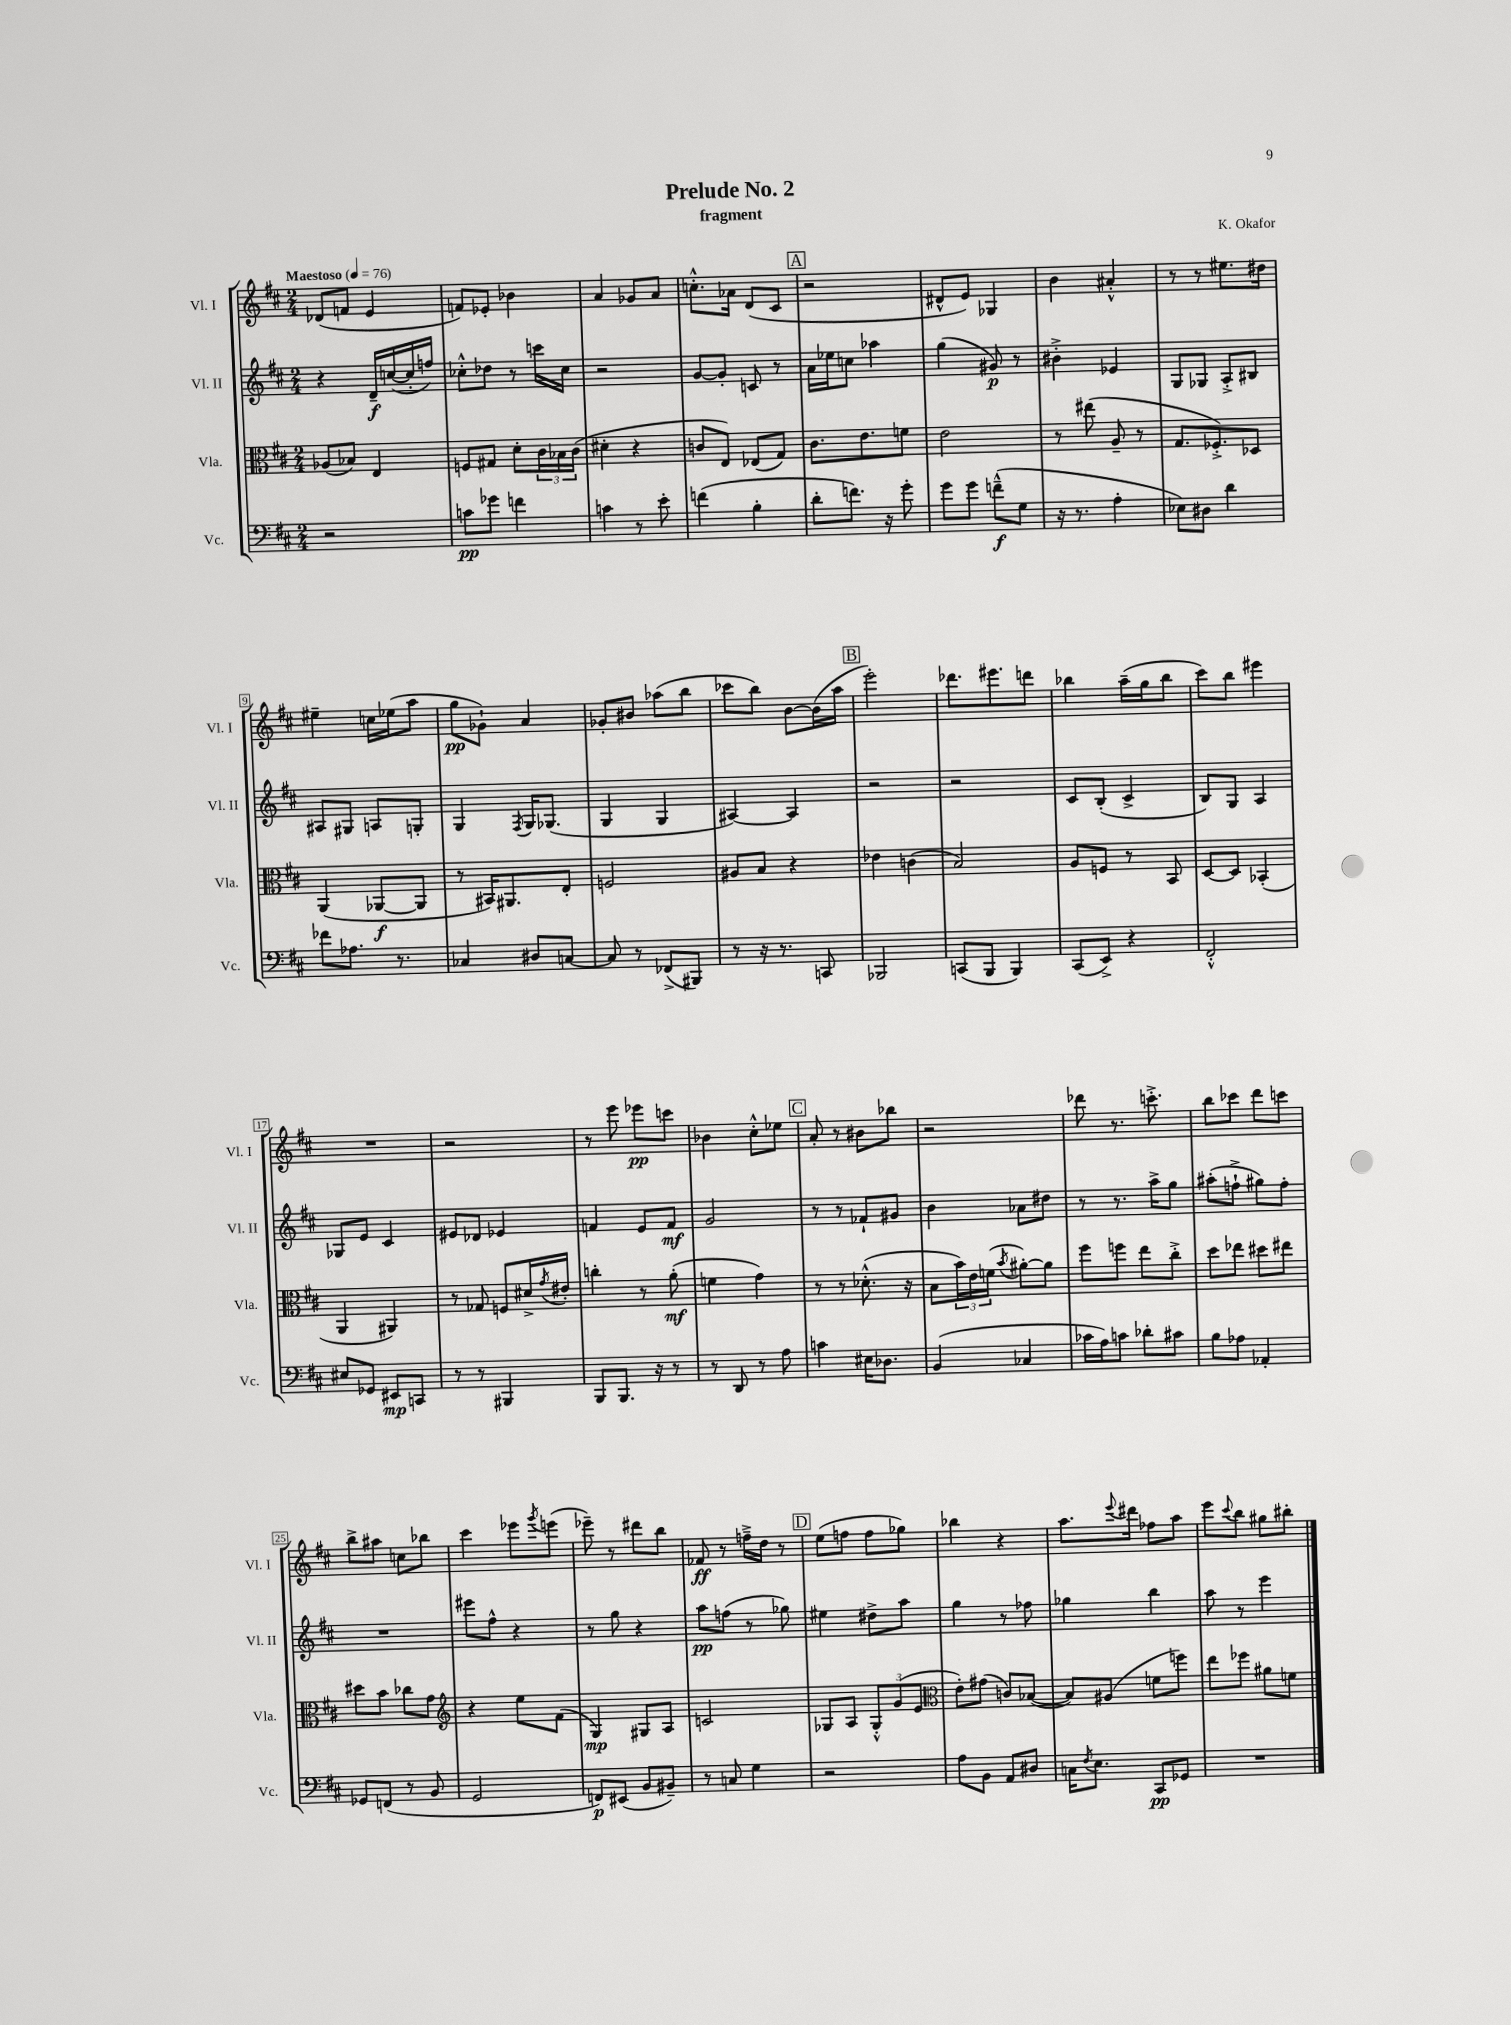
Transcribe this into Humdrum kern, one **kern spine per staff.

**kern	**dynam	**kern	**dynam	**kern	**dynam	**kern	**dynam
*part4	*part4	*part3	*part3	*part2	*part2	*part1	*part1
*staff4	*staff4	*staff3	*staff3	*staff2	*staff2	*staff1	*staff1
*I"Vc.	*	*I"Vla.	*	*I"Vl. II	*	*I"Vl. I	*
*I'Vc.	*	*I'Vla.	*	*I'Vl. II	*	*I'Vl. I	*
*clefF4	*	*clefC3	*	*clefG2	*	*clefG2	*
*k[f#c#]	*	*k[f#c#]	*	*k[f#c#]	*	*k[f#c#]	*
*M2/4	*	*M2/4	*	*M2/4	*	*M2/4	*
*MM76	*	*MM76	*	*MM76	*	*MM76	*
=1	=1	=1	=1	=1	=1	=1	=1
!	!	!	!	!	!	!LO:TX:a:B:t=Maestoso	!
2r	.	(8A-X/L	.	4r	.	(8d-X/L	.
.	.	8B-X/J)	.	.	.	8fn/J	.
.	.	4E/	.	16d~/LL	f	4e/	.
.	.	.	.	([16ccn/	.	.	.
.	.	.	.	16cc'/]	.	.	.
.	.	.	.	16ffn/JJ)	.	.	.
=2	=2	=2	=2	=2	=2	=2	=2
8cn\L	pp	8Fn/L	.	8cc-X'^^\L	.	8fn/L)	.
8g-X\J	.	8G#X/J	.	8dd-X\J	.	8e-X'/J	.
4fn\	.	8d'\L	.	8r	.	4b-X\	.
.	.	24c#\L	.	16cccn\LL	.	.	.
.	.	24B-X\	.	.	.	.	.
.	.	.	.	16cc-\JJ	.	.	.
.	.	(24c#\JJ	.	.	.	.	.
=3	=3	=3	=3	=3	=3	=3	=3
4cn\	.	4d#X'\	.	2r	.	4a/	.
8r	.	4r	.	.	.	8g-X/L	.
8e'\	.	.	.	.	.	8a/J	.
=4	=4	=4	=4	=4	=4	=4	=4
(4fn\	.	8cn/L	.	[8g/L	.	8.ccn'^^\L	.
.	.	8E/J)	.	8g'/J]	.	.	.
.	.	.	.	.	.	16a-X\Jk	.
4B'\	.	(8E-X/L	.	8cn/	.	(8d/L	.
.	.	8G/J)	.	8r	.	8c#/J	.
!!LO:REH:place=s1:t=A
=5	=5	=5	=5	=5	=5	=5	=5
8d'\L	.	8.c#\L	.	16a\LL	.	2r	.
.	.	.	.	16ee-X\J	.	.	.
8.fn\J)	.	.	.	8ccn\J	.	.	.
.	.	8.e\	.	.	.	.	.
.	.	.	.	4aa-X\	.	.	.
16r	.	.	.	.	.	.	.
8g'\	.	8fn\J	.	.	.	.	.
=6	=6	=6	=6	=6	=6	=6	=6
8g\L	.	2e\	.	(4gg\	.	8d#X^^/L	.
8g\J	.	.	.	.	.	8e/J)	.
(8fn~^^\L	f	.	.	8g#X/)	p	4G-X/	.
8G\J	.	.	.	8r	.	.	.
=7	=7	=7	=7	=7	=7	=7	=7
16r	.	8r	.	4b#X'^\	.	4b\	.
8.r	.	.	.	.	.	.	.
.	.	(8ee#X\	.	.	.	.	.
4A'\	.	8A~/	.	4e-X/	.	4a#X'^^/	.
.	.	8r	.	.	.	.	.
=8	=8	=8	=8	=8	=8	=8	=8
8E-X\L)	.	8.G/L	.	8G/L	.	8r	.
8D#X\J	.	.	.	8G-X/J	.	8r	.
.	.	8.F-X'^/)	.	.	.	.	.
4d\	.	.	.	8A'^/L	.	8.ee#X\L	.
.	.	8D-X/J	.	8B#X/J	.	.	.
.	.	.	.	.	.	16dd#X\Jk	.
!!LO:LB:g=z
=9	=9	=9	=9	=9	=9	=9	=9
8f-X\L	.	(4AA/	.	8A#X/L	.	4ee#X~\	.
8.A-X\J	.	.	.	8G#X/J	.	.	.
.	.	[8AA-X/L	f	8An/L	.	16ccn\LL	.
8.r	.	.	.	.	.	(16ee-X\J	.
.	.	8AA-/J]	.	8Gn'/J	.	8aa\J	.
=10	=10	=10	=10	=10	=10	=10	=10
4C-X/	.	8r	.	4G/	.	8gg\L	pp
.	.	16BB#X/KL)	.	.	.	8g-X`\J)	.
.	.	8.AA#X/	.	.	.	.	.
.	.	.	.	8qF#/	.	.	.
8D#X/L	.	.	.	16G/KL	.	4a/	.
.	.	.	.	(8.G-X/J	.	.	.
[8Cn/J	.	8E'/J	.	.	.	.	.
=11	=11	=11	=11	=11	=11	=11	=11
8C/]	.	2Fn/	.	4G/	.	8g-X'/L	.
8r	.	.	.	.	.	8b#X/J	.
(8FF-X^/L	.	.	.	4G/	.	(8aa-X\L	.
8BBB#X/J)	.	.	.	.	.	8bb\J	.
=12	=12	=12	=12	=12	=12	=12	=12
8r	.	8A#X/L	.	[4A#X/)	.	8ccc-X\L	.
16r	.	8B/J	.	.	.	8bb\J)	.
8.r	.	.	.	.	.	.	.
.	.	4r	.	4A#/]	.	[8b\L	.
8CCn/	.	.	.	.	.	(16b\L]	.
.	.	.	.	.	.	16aa\JJ	.
!!LO:REH:place=s1:t=B
=13	=13	=13	=13	=13	=13	=13	=13
2BBB-X/	.	4e-X\	.	2r	.	2eee'\)	.
.	.	(4cn\	.	.	.	.	.
=14	=14	=14	=14	=14	=14	=14	=14
(8CCn/L	.	2B/)	.	2r	.	8.ddd-X\L	.
8BBB/J	.	.	.	.	.	.	.
.	.	.	.	.	.	8.eee#X\	.
4BBB/)	.	.	.	.	.	.	.
.	.	.	.	.	.	8dddn\J	.
=15	=15	=15	=15	=15	=15	=15	=15
(8CC#/L	.	8A/L	.	8c#/L	.	4bb-X\	.
8EE^/J)	.	8Fn/J	.	(8B'/J	.	.	.
4r	.	8r	.	4c#^/	.	(16aa~\LL	.
.	.	.	.	.	.	16gg\J	.
.	.	8BB/	.	.	.	8bb-\J	.
=16	=16	=16	=16	=16	=16	=16	=16
2FF#'^^/	.	[8D/L	.	8B/L)	.	8ccc#\L)	.
.	.	8D/J]	.	8G/J	.	8bb\J	.
.	.	(4BB-X'/	.	4A/	.	4eee#X\	.
!!LO:LB:g=z
=17	=17	=17	=17	=17	=17	=17	=17
8E#X/L	.	4AA/	.	8G-X/L	.	2r	.
8GG-X/J	.	.	.	8e/J	.	.	.
8EE#X/L	mp	4AA#X/)	.	4c#/	.	.	.
8CCn/J	.	.	.	.	.	.	.
=18	=18	=18	=18	=18	=18	=18	=18
8r	.	8r	.	8e#X/L	.	2r	.
8r	.	8G-X/	.	8d-X/J	.	.	.
4BBB#X/	.	8Fn/L	.	4e-X/	.	.	.
.	.	16d#X^/L	.	.	.	.	.
.	.	8qg/	.	.	.	.	.
.	.	16e#X'/JJ	.	.	.	.	.
=19	=19	=19	=19	=19	=19	=19	=19
8BBB/L	.	4ccn'\	.	4fn/	.	8r	.
8.BBB/J	.	.	.	.	.	8eee\	.
.	.	8r	.	8e/L	.	8eee-X\L	pp
16r	.	.	.	.	.	.	.
8r	.	(8a'\	mf	8f/J	mf	8cccn\J	.
=20	=20	=20	=20	=20	=20	=20	=20
8r	.	4fn\	.	2g/	.	4b-X\	.
8DD/	.	.	.	.	.	.	.
8r	.	4g\)	.	.	.	8cc#'^^\L	.
8A\	.	.	.	.	.	8ee-X\J	.
!!LO:REH:place=s1:t=C
=21	=21	=21	=21	=21	=21	=21	=21
4cn\	.	8r	.	8r	.	8a'/	.
.	.	8r	.	8r	.	8r	.
16E#X\KL	.	(8.d-X'^^\	.	8f-X`/L	.	8b#X\L	.
8.D-X\J	.	.	.	.	.	.	.
.	.	.	.	8g#X/J	.	8bb-X\J	.
.	.	16r	.	.	.	.	.
=22	=22	=22	=22	=22	=22	=22	=22
(4BB/	.	8B\L	.	4b\	.	2r	.
.	.	24b\L)	.	.	.	.	.
.	.	24e\	.	.	.	.	.
.	.	(24fn\JJ	.	.	.	.	.
.	.	8qb/	.	.	.	.	.
4C-X/	.	[8a#X'\L)	.	8a-X\L	.	.	.
.	.	8a#\J]	.	8dd#X\J	.	.	.
=23	=23	=23	=23	=23	=23	=23	=23
16c-X\LL	.	8ff#\L	.	8r	.	8ddd-X\	.
16A\J)	.	.	.	.	.	.	.
8cn\J	.	8ffn\J	.	8.r	.	8.r	.
8d-X'\L	.	8ee\L	.	.	.	.	.
.	.	.	.	16aa^\KL	.	8.cccn'^\	.
8c#X\J	.	8cc#'^\J	.	8gg\J	.	.	.
=24	=24	=24	=24	=24	=24	=24	=24
8B\L	.	8dd\L	.	(8aa#X'\L	.	8bb\L	.
8A-X\J	.	8ee-X\J	.	8ffn`^\J	.	8ccc-X\J	.
4AA-X'/	.	8dd#X\L	.	8gg#X\L)	.	8ddd\L	.
.	.	8ee#X\J	.	8ff'\J	.	8cccn\J	.
!!LO:LB:g=z
=25	=25	=25	=25	=25	=25	=25	=25
8GG-X/L	.	8dd#X\L	.	2r	.	8bb^\L	.
(8FFn/J	.	8b\J	.	.	.	8aa#X\J	.
8r	.	8cc-X\L	.	.	.	8ccn\L	.
8BB/	.	8g\J	.	.	.	8bb-X\J	.
=26	=26	=26	=26	=26	=26	=26	=26
*	*	*clefG2	*	*	*	*	*
2GG/	.	4r	.	8eee#X\L	.	4ccc#\	.
.	.	.	.	8ff#^^\J	.	.	.
.	.	8ee\L	.	4r	.	8eee-X\L	.
.	.	.	.	.	.	8qggg/	.
.	.	(8f#\J	.	.	.	(8eeen\J	.
=27	=27	=27	=27	=27	=27	=27	=27
8FFn/L)	p	4G/)	mp	8r	.	8eee-X~\)	.
(8EE#X/J	.	.	.	8gg\	.	8r	.
8BB/L	.	8G#X/L	.	4r	.	8ddd#X\L	.
8BB#X~/J)	.	8A/J	.	.	.	8bb\J	.
=28	=28	=28	=28	=28	=28	=28	=28
8r	.	2cn/	.	8aa\L	pp	8f-X/	ff
8Cn/	.	.	.	(8ffn\J	.	8r	.
4G\	.	.	.	8r	.	16ffn~^\LL	.
.	.	.	.	.	.	16dd\JJ	.
.	.	.	.	8gg-X\)	.	8r	.
!!LO:REH:place=s1:t=D
=29	=29	=29	=29	=29	=29	=29	=29
2r	.	8G-X/L	.	4ee#X\	.	(8ee\L	.
.	.	8A/J	.	.	.	8ffn\J	.
.	.	12G-'^^/L	.	8dd#X^\L	.	8ff\L	.
.	.	(12g/	.	.	.	.	.
.	.	.	.	8aa\J	.	8gg-X\J)	.
.	.	12e/J	.	.	.	.	.
=30	=30	=30	=30	=30	=30	=30	=30
*	*	*clefC3	*	*	*	*	*
8A\L	.	8e'\L)	.	4gg\	.	4bb-X\	.
8BB\J	.	(8g#X\J	.	.	.	.	.
8AA/L	.	8cn/L)	.	8r	.	4r	.
8D#X/J	.	([8B-X/J	.	8ff-X\	.	.	.
=31	=31	=31	=31	=31	=31	=31	=31
16Cn\KL	.	8B-/L])	.	4gg-X\	.	8.aa\L	.
8qF#/	.	.	.	.	.	.	.
8.E\J	.	.	.	.	.	.	.
.	.	(8A#X/J	.	.	.	.	.
.	.	.	.	.	.	8qqeee/	.
.	.	.	.	.	.	16ddd#X\Jk	.
8CC#/L	pp	8fn\L	.	4bb\	.	8ff-X\L	.
8GG-X/J	.	8ffn\J)	.	.	.	8aa\J	.
=32	=32	=32	=32	=32	=32	=32	=32
2r	.	8ee\L	.	8aa\	.	8eee\L	.
.	.	.	.	.	.	8qqccc#/	.
.	.	8ff-X\J	.	8r	.	8bb\J	.
.	.	8a#X\L	.	4eee\	.	8gg#X\L	.
.	.	8fn\J	.	.	.	8bb#X'\J	.
==	==	==	==	==	==	==	==
*-	*-	*-	*-	*-	*-	*-	*-
